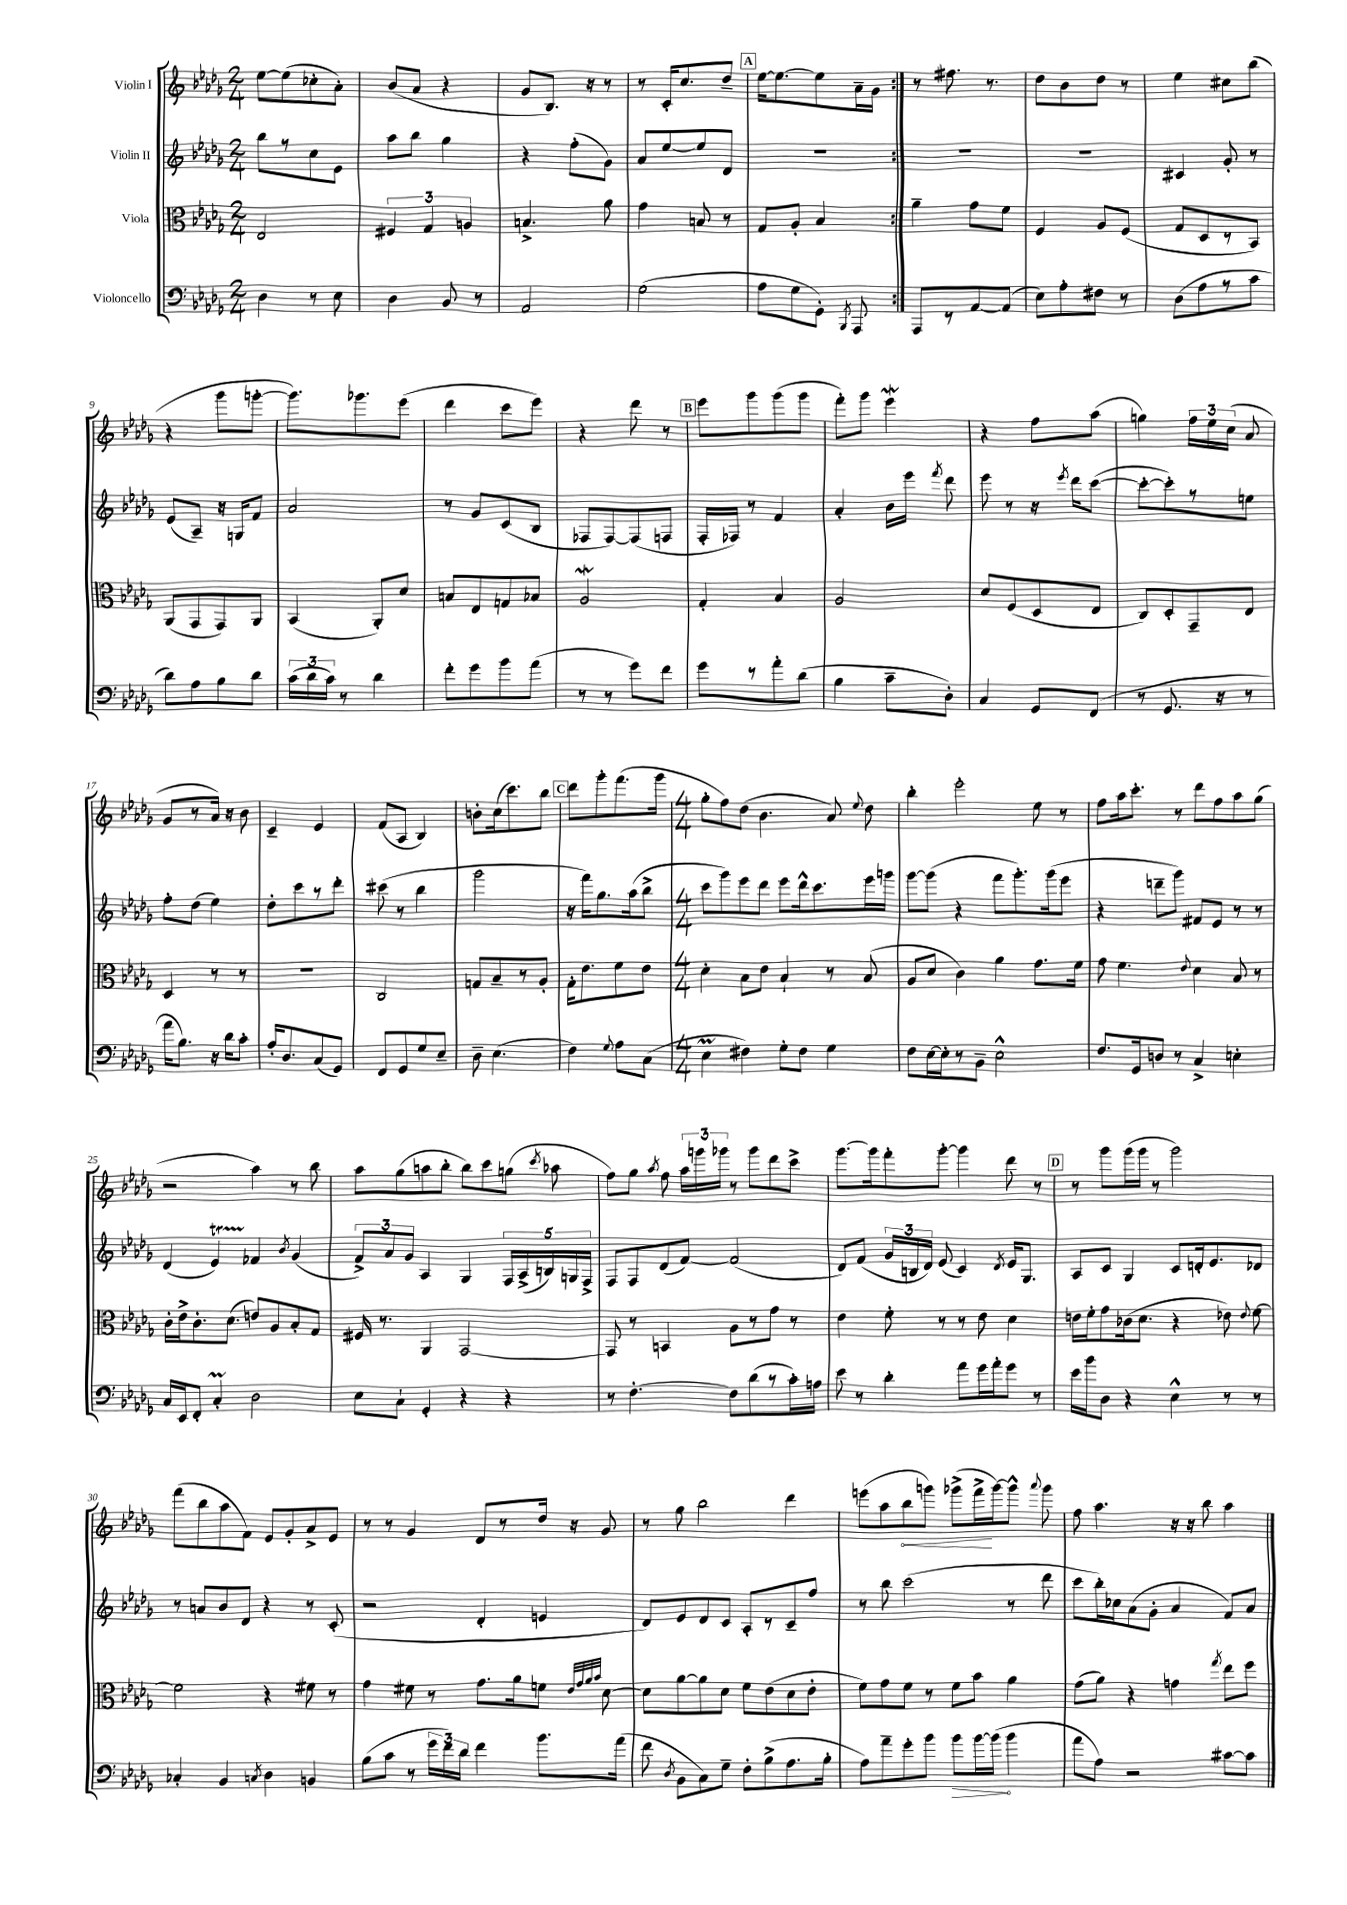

**kern	**kern	**kern	**kern
*staff4	*staff3	*staff2	*staff1
*clefF4	*clefC3	*clefG2	*clefG2
*k[b-e-a-d-g-]	*k[b-e-a-d-g-]	*k[b-e-a-d-g-]	*k[b-e-a-d-g-]
*M2/4	*M2/4	*M2/4	*M2/4
4D-	2E-	8bb-	[8ee-
.	.	8r	(8ee-]
8r	.	8cc	8cc-'
8E-	.	8e-	8a-')
=	=	=	=
4D-	6F#	8aa-	(8b-
.	.	8bb-	8a-
.	6G-	.	.
8BB-	.	4gg-	4r
.	6A	.	.
8r	.	.	.
=	=	=	=
2AA-	4.B^	4r	8g-
.	.	.	8.B-)
.	.	(8ff'	.
.	.	.	16r
.	8a-	8g-)	8r
=	=	=	=
(2G-	4g-	8a-	8r
.	.	[8ee-	16c'
.	.	.	8.cc
.	8B	8ee-]	.
.	8r	8d-	8dd-~
=	=	=	=
8A-	8G-	2r	[16ee-
.	.	.	8.ee-_
8G-	8A-'	.	.
8GG-')	4B-	.	8ee-]
8qBBB-	.	.	.
8AAA-	.	.	16a-~
.	.	.	16g-
=:|!	=:|!	=:|!	=:|!
8AAA-	4a-~	2r	8r
8r	.	.	8.ff#
[8AA-	8g-	.	.
.	.	.	8.r
(8AA-]	8f	.	.
=	=	=	=
8E-)	4F	2r	8dd-
8A-'	.	.	8b-
8F#	8A-	.	8dd-
8r	(8F	.	8r
=	=	=	=
(8D-	8G-	4c#	4ee-
8A-	8D-	.	.
8r	8r	8g-'	8cc#
8c	8BB-)	8r	(8bb-
=	=	=	=
8d-)	(8AA-	(8e-	4r
8A-	8GG-	8A-~)	.
8B-	8GG-)	16r	8ggg-
.	.	16G	.
8d-	8AA-	8f	[8ggg'
=	=	=	=
(24c	(4BB-	2a-	8.ggg])
24d-	.	.	.
24c)	.	.	.
8r	.	.	.
.	.	.	8.ggg-
4d-	8AA-')	.	.
.	8d-	.	(8eee-
=	=	=	=
8f'	8B	8r	4ddd-
8g-	8E-	8g-	.
8b-	8G	(8c	8ccc
(8a-	8B-	8B-	8eee-)
=	=	=	=
8r	2A-	8F-	4r
8r	.	[8F-)	.
8g-)	.	(8F-]	8ddd-
8f	.	8F	8r
=	=	=	=
8g-	4G-'	16F'	8eee-
.	.	16F-)	.
8r	.	8r	8ggg-
8a-'	4B-	4f	(8ggg-
(8d-	.	.	8ggg-
=	=	=	=
4B-	2A-	4a-'	8fff')
.	.	.	8ggg-
8c~	.	16b-	4eee-
.	.	16eee-	.
.	.	8qfff	.
8D-')	.	8ddd-	.
=	=	=	=
4C	8d-	8eee-	4r
.	(8F	8r	.
8GG-	8D-	16r	8ff
.	.	8qeee-	.
.	.	16ddd-	.
(8FF	8E-	([8ccc	(8aa-
=	=	=	=
8r	8C)	8ccc'_	4gg)
8.GG-	8D-'	8ccc'])	.
.	8GG-~	8r	24ff
.	.	.	24ee-
16r	.	.	.
.	.	.	(24cc
8r	8E-	8ee	8a-
=	=	=	=
16a-	4D-	8ff'	8g-
8.B-)	.	.	.
.	.	(8dd-	8r
16r	8r	4ee-)	16a-)
16d-	.	.	16r
8c'	8r	.	8b-
=	=	=	=
16A-'	2r	8dd-'	4c~
8.D-	.	.	.
.	.	8ccc	.
(8C	.	8r	4e-
8GG-)	.	8ddd-'	.
=	=	=	=
8FF	2C	(8ccc#	(8f
8GG-	.	8r	8A-
8G-	.	4bb-	4B-)
8E-~	.	.	.
=	=	=	=
8D-~	8G	2ggg-	8b'
(4.E-	8B-~	.	(16cc
.	.	.	8.ccc)
.	8r	.	.
.	8A-'	.	8bb-
=	=	=	=
4F)	16G-'	16r	8ddd-
.	8.e-	16fff)	.
.	.	8.gg-	8ggg-'
8qqG-	.	.	.
8A-	8f	.	(8.fff
.	.	(16aa-	.
(8C	8e-	8bb-^	.
.	.	.	16ggg-
=	=	=	=
*M4/4	*M4/4	*M4/4	*M4/4
4E-	4d-'	8ccc	8gg-'
.	.	8ggg-)	8ff)
4F#)	8B-	8eee-	(8dd-
.	8e-	8ddd-	4.b-
8G-'	4B-`	8eee-	.
8F#	.	16ddd-^^	.
.	.	8.ccc	.
4G-	8r	.	8a-)
.	.	.	8qqee-
.	(8B-	16eee-	8dd-
.	.	16ggg	.
=	=	=	=
8F	8A-	[8ggg-	4bb-'
[16E-	8d-	(8ggg-]	.
16E-']	.	.	.
8r	4c)	4r	2eee-'
8BB-~	.	.	.
2E-^^	4a-	8fff	.
.	.	8.ggg-')	.
.	8.g-	.	8ee-
.	.	(16ggg-	.
.	.	8eee-	8r
.	16f	.	.
=	=	=	=
8.F	8g-	4r	8ff
.	4.f	.	16aa-
16GG-	.	.	8.ccc'
8D	.	8ddd~	.
8r	.	8ggg-)	8r
.	8qqe-	.	.
4C^	4d-	8f#	8ddd-
.	.	8e-	8ff
4E'	8B-	8r	8aa-
.	8r	8r	(8gg-
=	=	=	=
16C	16c'	(4d-	2r
16EE-	16e-^	.	.
8FF'	8.c'	.	.
4C'	.	4e-)	.
.	(8.d-	.	.
2D-	8e)	4f-	4aa-)
.	8A-	.	.
.	.	8qb-	.
.	8B-'	(4g-	8r
.	8G-	.	8bb-
=	=	=	=
8E-	16F#	12f^)	8aa-
.	8.r	.	.
.	.	12a-	.
8C`	.	.	(8gg-
.	.	12g-	.
4GG-'	4AA-	4A-	8aa
.	.	.	8bb-'
4r	[2GG-	4G-	8bb-)
.	.	.	8ccc
4r	.	20F	(8gg
.	.	(20A-^	.
.	.	20B)	.
.	.	.	8qccc
.	.	.	8aa-
.	.	20G	.
.	.	20F^	.
=	=	=	=
8r	8GG-]	8F	8ff)
[4.F'	8r	8F	8gg-
.	.	.	8qaa-
.	4BB	(8d-	8ff
.	.	[8f)	24aa-
.	.	.	24ggg
.	.	.	24ggg-
8F]	8A-	(2f]	8r
(8d-	8r	.	8ggg-
8r	8g-	.	8ddd-
16c')	8r	.	8ccc^
16A	.	.	.
=	=	=	=
8e-	4e-	8d-)	[8.ggg-
8r	.	(8f	.
.	.	.	16ggg-]
4d-'	8f'	24g-	8fff'
.	.	24B	.
.	.	24d-)	.
.	8r	(8e-	[8ggg-'
8a-	8r	4c)	4ggg-]
16g-	8e-	.	.
16a-'	.	.	.
.	.	8qd-	.
8g-	4d-	16e-	8ddd-
.	.	8.G-	.
8r	.	.	8r
=	=	=	=
16e-	16e	8A-	8r
16b-	16f'	.	.
8D-	8g-	8c	8ggg-
4r	(16c-	4G-	(16ggg-
.	8.d-	.	16ggg-
.	.	.	8r
4E-^^	4r	8c	2ggg-)
.	.	16d'	.
.	.	8.e-	.
8r	8e-)	.	.
.	8qqe-	.	.
8r	[8f	8d-	.
=	=	=	=
4C-'	2f]	8r	(8fff
.	.	8a	8bb-
4BB-	.	8b-	8aa-
.	.	8d-	8f)
8qC	.	.	.
4D-	4r	4r	8e-
.	.	.	8g-'
4BB	8f#	8r	8a-^
.	8r	(8c'	8e-
=	=	=	=
(8B-	4g-	2r	8r
8c	.	.	8r
8r	8f#	.	4g-
24g-	8r	.	.
24f)	.	.	.
24d-	.	.	.
4f	8.g-	4d-'	8d-
.	.	.	8r
.	16a-	.	.
8.b-	8f	4e	16dd-
.	.	.	16r
.	32qqe-	.	.
.	32qqg-	.	.
.	32qqa-	.	.
.	32qqb-	.	.
.	[8d-	.	8g-
(16a-	.	.	.
=	=	=	=
8f	8d-]	8d-)	8r
8qD-	.	.	.
8BB-	[8a-	8e-	8gg-
8C)	8a-]	8d-	2bb-
8G-~	8d-	8c	.
8F'	8f	8A-'	.
(8B-^	(8e-	8r	.
8.A-	8d-	8c~	4ddd-
.	8e-'	8ff	.
16B-'	.	.	.
=	=	=	=
8A-)	8f)	8r	(8eee
8a-~	8g-	8bb-	8aa-
8g-'	8f	(2ccc	8bb-
8b-	8r	.	8ggg)
8b-	8f	.	(8ggg-^
[16b-	8b-	.	16fff^
(16b-]	.	.	[16ggg-)
4b-	4a-	8r	8ggg-^^]
.	.	.	8qqaaa-
.	.	8ddd-	8ggg-
=	=	=	=
8a-	(8g-	8ccc	8ff
8A-)	8a-)	16bb-')	4.aa-
.	.	16cc-	.
2r	4r	(8a-	.
.	.	8g-'	.
.	4g	4a-	16r
.	.	.	16r
.	.	.	8bb-
.	8qgg-	.	.
[8c#	8ee-	8f)	4aa-
8c#]	8ff	8a-	.
==	==	==	==
*-	*-	*-	*-
